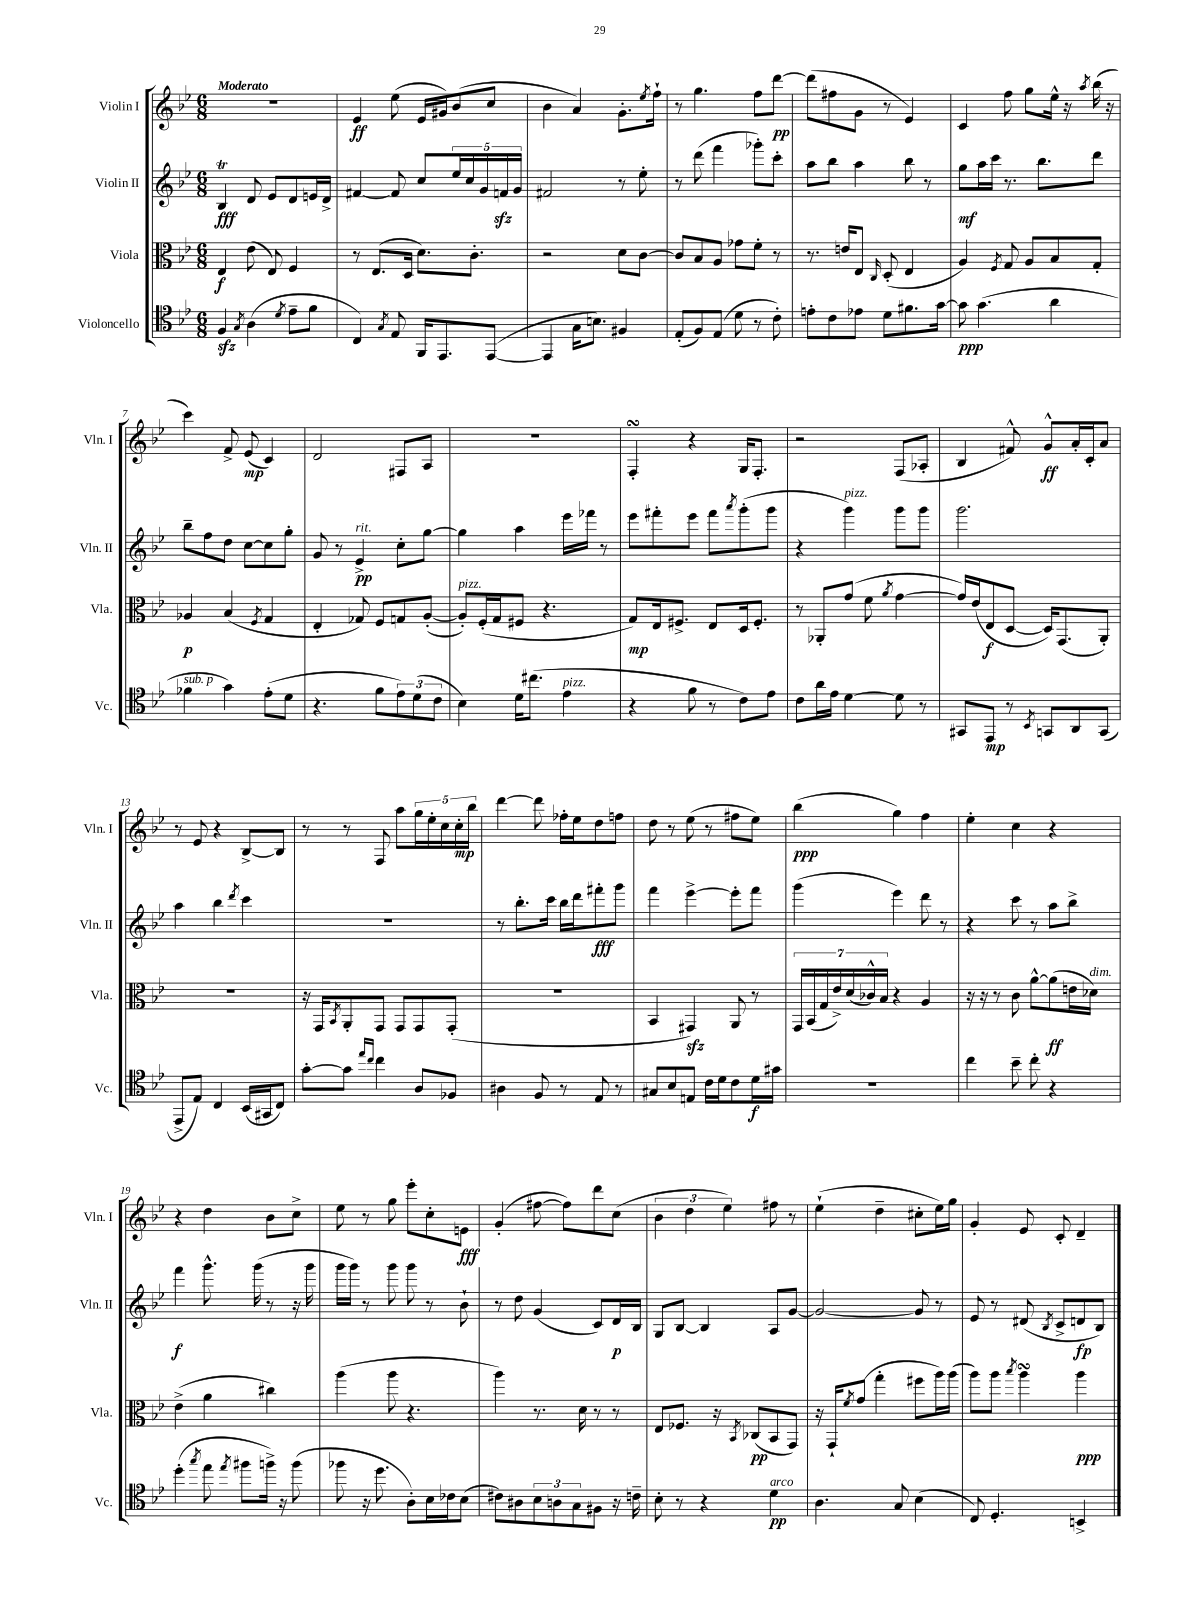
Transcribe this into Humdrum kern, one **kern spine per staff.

**kern	**kern	**kern	**kern
*staff4	*staff3	*staff2	*staff1
*clefC4	*clefC3	*clefG2	*clefG2
*k[b-e-]	*k[b-e-]	*k[b-e-]	*k[b-e-]
*M6/8	*M6/8	*M6/8	*M6/8
4F	4E-	4B-	2.r
8qG	.	.	.
(4A	(8e-	8d	.
.	8E-)	8e-	.
8qd	.	.	.
8e-~	4F	8d	.
8f	.	16e	.
.	.	16d^	.
=	=	=	=
4C)	8r	[4f#	4e-
.	(8.E-	.	.
8qG	.	.	.
8E-	.	8f#]	(8ee-
.	16D	.	.
16FF	8.d)	8cc	16e-
8.EE-	.	.	16g#)
.	.	20ee-	(8b-
.	.	20cc	.
.	8.c'	.	.
.	.	20g	.
([8EE-	.	.	8cc
.	.	20f	.
.	.	20g	.
=	=	=	=
4EE-]	2r	2f#	4b-
16G	.	.	4a)
8.B)	.	.	.
4F#	8d	8r	8.g'
.	[8c	8ee-'	.
.	.	.	8qee-
.	.	.	16ff`
=	=	=	=
(8E-'	8c]	8r	8r
8F)	8B-	(8ddd	4.gg
(8E-	8A	4fff	.
8d	8g-	.	.
8r	8f'	8ggg-')	8ff
8c')	8r	8ccc'	[8ddd
=	=	=	=
8e'	8.r	8aa	(8ddd]
8c	.	8bb-	8ff#
.	16e	.	.
8e-	8E-	4aa	8g
.	16qqC	.	.
8d	(8D'	.	8r
8.f#	4E-	8bb-	4e-)
.	.	8r	.
[16g	.	.	.
=	=	=	=
8g]	4A)	8gg	4c
(4.g	.	16aa	.
.	.	16ccc	.
.	8qF	.	.
.	8G	8.r	8ff
.	8A	.	8gg
.	.	8.bb-	.
4a	8B-	.	16ee-^^
.	.	.	16r
.	.	.	8qaa
.	8G'	8ddd	(16bb-
.	.	.	16r
=	=	=	=
4f-	4A-	8bb-~	4ccc)
.	.	8ff	.
4g)	(4B-	8dd	8f^
.	.	[8cc	(8e-
.	8qF	.	.
(8e-'	4G	8cc]	4c)
8d	.	8gg'	.
=	=	=	=
4.r	4E-'	8g	2d
.	.	8r	.
.	8G-)	4e-^	.
8f	8F	.	.
12e-)	8G	8cc'	8F#
(12d	.	.	.
.	([8A'	[8gg	8A
12c	.	.	.
=	=	=	=
4B-)	8A'])	4gg]	2.r
.	(16F'	.	.
.	16G	.	.
16d	8F#	4aa	.
(8.cc#	.	.	.
.	4.r	.	.
4e-	.	16eee-	.
.	.	16fff-	.
.	.	8r	.
=	=	=	=
4r	8G)	8eee-	4F'
.	16E-	8fff#'	.
.	8.F#^	.	.
8f	.	8eee-	4r
8r	8E-	8fff#	.
.	.	8qaaa	.
8c)	16D	(8ggg'	16G
.	8.F#'	.	8.F'
8e-	.	8ggg	.
=	=	=	=
8c	8r	4r	2r
16a	8AA-'	.	.
16e-	.	.	.
[4d	(8g	4ggg)	.
.	8f	.	.
.	8qa	.	.
8d]	[4g	8ggg	(8F
8r	.	8ggg	8A-'
=	=	=	=
8GG#	16g])	2.ggg	4B-
.	(16e-	.	.
8EE-	8E-	.	.
8r	[8D	.	8f#^^)
8qBB-	.	.	.
8GG	16D])	.	8g^^
.	(8.GG	.	.
8AA	.	.	16a'
.	.	.	16c'
(8GG	8AA')	.	8a
=	=	=	=
8EE-^	2.r	4aa	8r
8E-)	.	.	8e-
4C	.	4bb-	4r
.	.	8qddd	.
(16BB-	.	4ccc	[8B-^
16GG#	.	.	.
8C)	.	.	8B-]
=	=	=	=
[8g'	16r	2.r	8r
.	16GG	.	.
.	8qBB-	.	.
8g]	8AA'	.	8r
16qqee-	.	.	.
16qqcc	.	.	.
4cc	8GG	.	8F
.	8GG	.	8aa
8A	8GG	.	20gg
.	.	.	20ee-'
.	.	.	20cc
8F-	(8GG'	.	.
.	.	.	20cc'
.	.	.	20bb-
=	=	=	=
4A#	2.r	8r	[4ddd
.	.	8.bb-'	.
8F	.	.	8ddd]
.	.	16ccc	.
8r	.	16bb-	16ff-'
.	.	16ddd	16ee-
8E-	.	8fff#'	8dd
8r	.	8ggg	8ff
=	=	=	=
8G#	4BB-	4fff	8dd
8B-	.	.	8r
8E	4GG#)	[4eee-^	(8ee-
16c	.	.	8r
16d	.	.	.
8c	8AA	8eee-']	8ff#
16d	8r	8fff	8ee-)
16g#	.	.	.
=	=	=	=
2.r	28GG	(4ggg	(4bb-
.	(28BB-	.	.
.	28G	.	.
.	28e-^)	.	.
.	(28d	.	.
.	28c-^^)	.	.
.	28B-	.	.
.	4r	4eee-)	4gg)
.	4A	8ddd	4ff
.	.	8r	.
=	=	=	=
4cc	16r	4r	4ee-'
.	16r	.	.
.	8r	.	.
8b-~	8c	8ccc	4cc
8cc'	[8a^^	8r	.
4r	(8a]	8aa	4r
.	16e	8bb-^	.
.	16d-)	.	.
=	=	=	=
(4dd'	(4e-^	4fff	4r
8qgg	.	.	.
8ee-	4a	8.ggg^^	4dd
8qee-	.	.	.
8ff#	.	.	.
.	.	(16ggg	.
16ff^)	4cc#)	8r	8b-
16r	.	.	.
(8ff	.	16r	8cc^
.	.	16ggg	.
=	=	=	=
8ff-	(4aa	16ggg	8ee-
.	.	16ggg)	.
16r	.	8r	8r
8.dd	.	.	.
.	8aa	8ggg	8gg
8A')	4.r	8ggg	8eee-'
16B-	.	8r	8cc'
16c-	.	.	.
(8B-	.	8b-`	8e
=	=	=	=
8c#)	4aa)	8r	(4g'
8A#	.	8dd	.
12B-	8.r	(4g	[8ff#
12A	.	.	.
.	.	.	8ff#])
12G	.	.	.
.	16d	.	.
8F#	8r	8c)	8ddd
16r	8r	16d	(8cc
16c~	.	16B-	.
=	=	=	=
8B-'	8E-	8G	6b-
8r	8.F-	[8B-	.
.	.	.	6dd
4r	.	4B-]	.
.	16r	.	.
.	.	.	6ee-)
.	8qBB-	.	.
.	(8C-	.	.
4d	8BB-	8A	8ff#
.	8GG)	[8g	8r
=	=	=	=
4.A	16r	2g_	(4ee-`
.	16GG`	.	.
.	8qf	.	.
.	(8g	.	.
.	4gg'	.	4dd~
8G	.	.	.
(4B-	8ff#	8g]	8cc#'
.	16aa)	8r	16ee-)
.	(16aa	.	16gg
=	=	=	=
8C)	8aa)	8e-	4g'
4.D'	8aa	8r	.
.	8qbb-	.	.
.	4aa	(8d#	8e-
.	.	8qB-	.
.	.	8c^	8c'
4BB^	4aa	8d	4d~
.	.	8B-)	.
==	==	==	==
*-	*-	*-	*-
